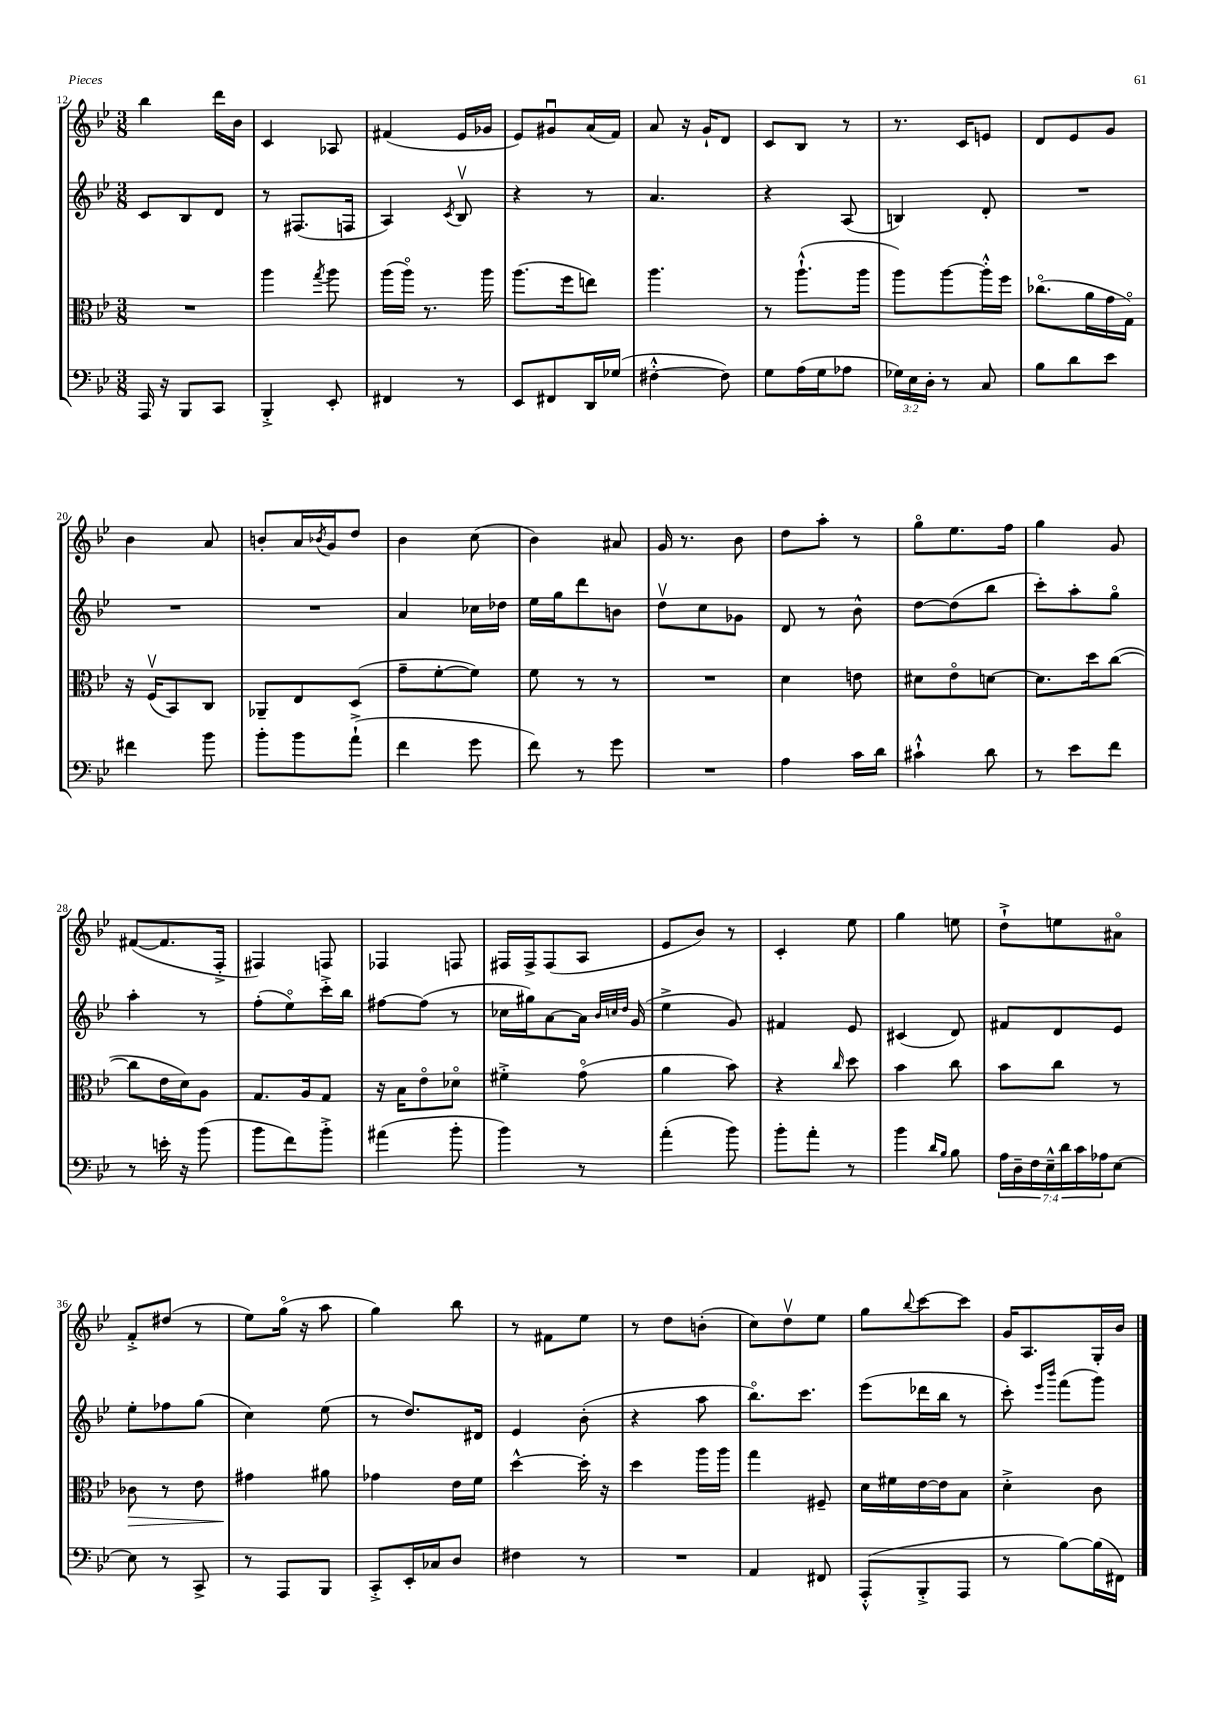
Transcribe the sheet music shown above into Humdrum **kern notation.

**kern	**kern	**kern	**kern
*staff4	*staff3	*staff2	*staff1
*clefF4	*clefC3	*clefG2	*clefG2
*k[b-e-]	*k[b-e-]	*k[b-e-]	*k[b-e-]
*M3/8	*M3/8	*M3/8	*M3/8
16AAA/	4.r	8c/L	4bb-\
16r	.	.	.
8BBB-/L	.	8B-/	.
8CC/J	.	8d/J	16ddd\LL
.	.	.	16b-\JJ
=	=	=	=
4BBB-'^/	4aa\	8r	4c/
.	.	(8.F#/L	.
.	8qgg/	.	.
8EE-'/	8aa\	.	8A-/
.	.	16F/Jk	.
=	=	=	=
4FF#/	(16aa\LL	4A/)	(4f#/
.	16aao\JJ)	.	.
.	8.r	.	.
.	.	8qc/	.
8r	.	8B-v/	16e-/LL
.	16aa\	.	16g-/JJ
=	=	=	=
8EE-/L	(8.aa\L	4r	8e-/L)
8FF#/	.	.	8g#u/
.	16ff\k	.	.
16DD/L	8ee\J)	8r	(16a/L
(16G-/JJ	.	.	16f/JJ)
=	=	=	=
[4F#'^^\	4.aa\	4.a/	8a/
.	.	.	16r
.	.	.	16g`/LK
8F#\])	.	.	8d/J
=	=	=	=
8G\L	8r	4r	8c/L
(16A\L	(8.aa`^^\L	.	8B-/J
16G\J	.	.	.
8A-\J	.	(8A/	8r
.	16aa\Jk	.	.
=	=	=	=
24G-\LL)	8aa\L)	4B/)	8.r
24E-\	.	.	.
24D'\JJ	.	.	.
8r	[8aa\	.	.
.	.	.	16c/LK
8C/	16aa'^^\]L	8d'/	8e/J
.	16ff\JJ	.	.
=	=	=	=
8B-\L	(8.cc-o\L	4.r	8d/L
8d\	.	.	8e-/
.	16a\L	.	.
8e-\J	16g\	.	8g/J
.	16Go\JJ)	.	.
=	=	=	=
4f#\	16r	4.r	4b-\
.	(16Fv/LK	.	.
.	8BB-/)	.	.
8b-\	8C/J	.	8a/
=	=	=	=
8b-'\L	8AA-~/L	4.r	8b'/L
8b-\	8E-/	.	16a/L
.	.	.	8qb-/
.	.	.	16g/J
(8a`^\J	(8D/J	.	8dd/J
=	=	=	=
4f\	8g~\L	4a/	4b-\
.	[8f'\	.	.
8g\	8f\]J)	16cc-\LL	(8cc\
.	.	16dd-\JJ	.
=	=	=	=
8f\)	8f\	16ee-\LL	4b-\)
.	.	16gg\J	.
8r	8r	8ddd\	.
8g\	8r	8b\J	8a#/
=	=	=	=
4.r	4.r	8ddv\L	16g/
.	.	.	8.r
.	.	8cc\	.
.	.	8g-\J	8b-\
=	=	=	=
4A\	4d\	8d/	8dd\L
.	.	8r	8aa'\J
16c\LL	8e\	8b-^^\	8r
16d\JJ	.	.	.
=	=	=	=
4c#`^^\	8d#\L	[8dd\L	8ggo\L
.	8e-o\	(8dd\]	8.ee-\
8d\	[8d\J	8bb-\J	.
.	.	.	16ff\Jk
=	=	=	=
8r	8.d\]L	8ccc'\L)	4gg\
8e-\L	.	8aa'\	.
.	16dd\k	.	.
8f\J	([8cc\J	8ggo\J	8g/
=	=	=	=
8r	8cc\]L	4aa'\	([8f#/L
16e'\	16e-\L	.	8.f#/]
16r	16d\J)	.	.
(8b-\	8A\J	8r	.
.	.	.	16F'^/Jk
=	=	=	=
8b-\L	8.G/L	(8ff'\L	4F#/)
8f\)	.	8ee-o\)	.
.	16A/k	.	.
8b-'^\J	8G/J	16ccc'^\L	8F/
.	.	16bb-\JJ	.
=	=	=	=
(4a#\	16r	[8ff#\L	4F-/
.	16B-\LK	.	.
.	8e-o\	(8ff#\]J	.
8b-'\	8d-o\J	8r	8F/
=	=	=	=
4b-\)	4f#'^\	16cc-\LL	16F#/LL
.	.	16gg#\J)	16F#^/J
.	.	[8a\	(8F#/
8r	(8go\	16a\]Jk	8A/J
.	.	32qqb-/LLL	.
.	.	32qqcc/	.
.	.	32qqdd/JJJ	.
.	.	(16g/	.
=	=	=	=
(4a'\	4a\	4ee-^\	8e-/L
.	.	.	8b-/J)
8b-\)	8b-\)	8g/)	8r
=	=	=	=
8b-'\L	4r	4f#/	4c'/
8a'\J	.	.	.
.	16qqcc/	.	.
8r	8dd\	8e-/	8ee-\
=	=	=	=
4b-\	4b-\	(4c#/	4gg\
16qqd/LL	.	.	.
16qqB-/JJ	.	.	.
8B-\	8cc\	8d/)	8ee\
=	=	=	=
28A\LL	8b-\L	8f#/L	8dd`^\L
28D~\	.	.	.
28F\	.	.	.
28E-~^^\	.	.	.
.	8cc\J	8d/	8ee\
28d\	.	.	.
28c\	.	.	.
28A-\J	.	.	.
[8E-\J	8r	8e-/J	8a#o\J
=	=	=	=
8E-\]	8c-\	8ee-'\L	8f'^/L
8r	8r	8ff-\	(8dd#/J
8CC^/	8e-\	(8gg\J	8r
=	=	=	=
8r	4g#\	4cc\)	8ee-\L)
8AAA/L	.	.	(16ggo\Jk
.	.	.	16r
8BBB-/J	8a#\	(8ee-\	8aa\
=	=	=	=
8CC'^/L	4g-\	8r	4gg\)
16EE-'/L	.	8.dd/L)	.
16C-/J	.	.	.
8D/J	16e-\LL	.	8bb-\
.	16f\JJ	16d#/Jk	.
=	=	=	=
4F#\	[4dd^^\	4e-/	8r
.	.	.	8f#\L
8r	16dd'\]	(8b-'\	8ee-\J
.	16r	.	.
=	=	=	=
4.r	4dd\	4r	8r
.	.	.	8dd\L
.	16aa\LL	8aa\	(8b'\J
.	16aa\JJ	.	.
=	=	=	=
4AA/	4gg\	8.bb-o\L)	8cc\L)
.	.	.	8ddv\
.	.	8.ccc\J	.
8FF#/	8F#~/	.	8ee-\J
=	=	=	=
(8AAA'^^/L	16d\LL	(8eee-\L	8gg\L
.	16f#\	.	.
.	.	.	8qqbb-/
8BBB-'^/	[16e-\	16ddd-\L	[8ccc\
.	16e-\]J	16bb-\JJ	.
8AAA/J	8B-\J	8r	8ccc\]J
=	=	=	=
8r	4d'^\	8ccc'\)	16g/LK
.	.	.	8.A/
.	.	16qqeee-/LL	.
.	.	16qqbbb-/JJ	.
[8B-\L)	.	(8fff\L	.
(16B-\]L	8c\	8ggg\J)	16G'/L
16FF#\JJ)	.	.	16b-/JJ
==	==	==	==
*-	*-	*-	*-
